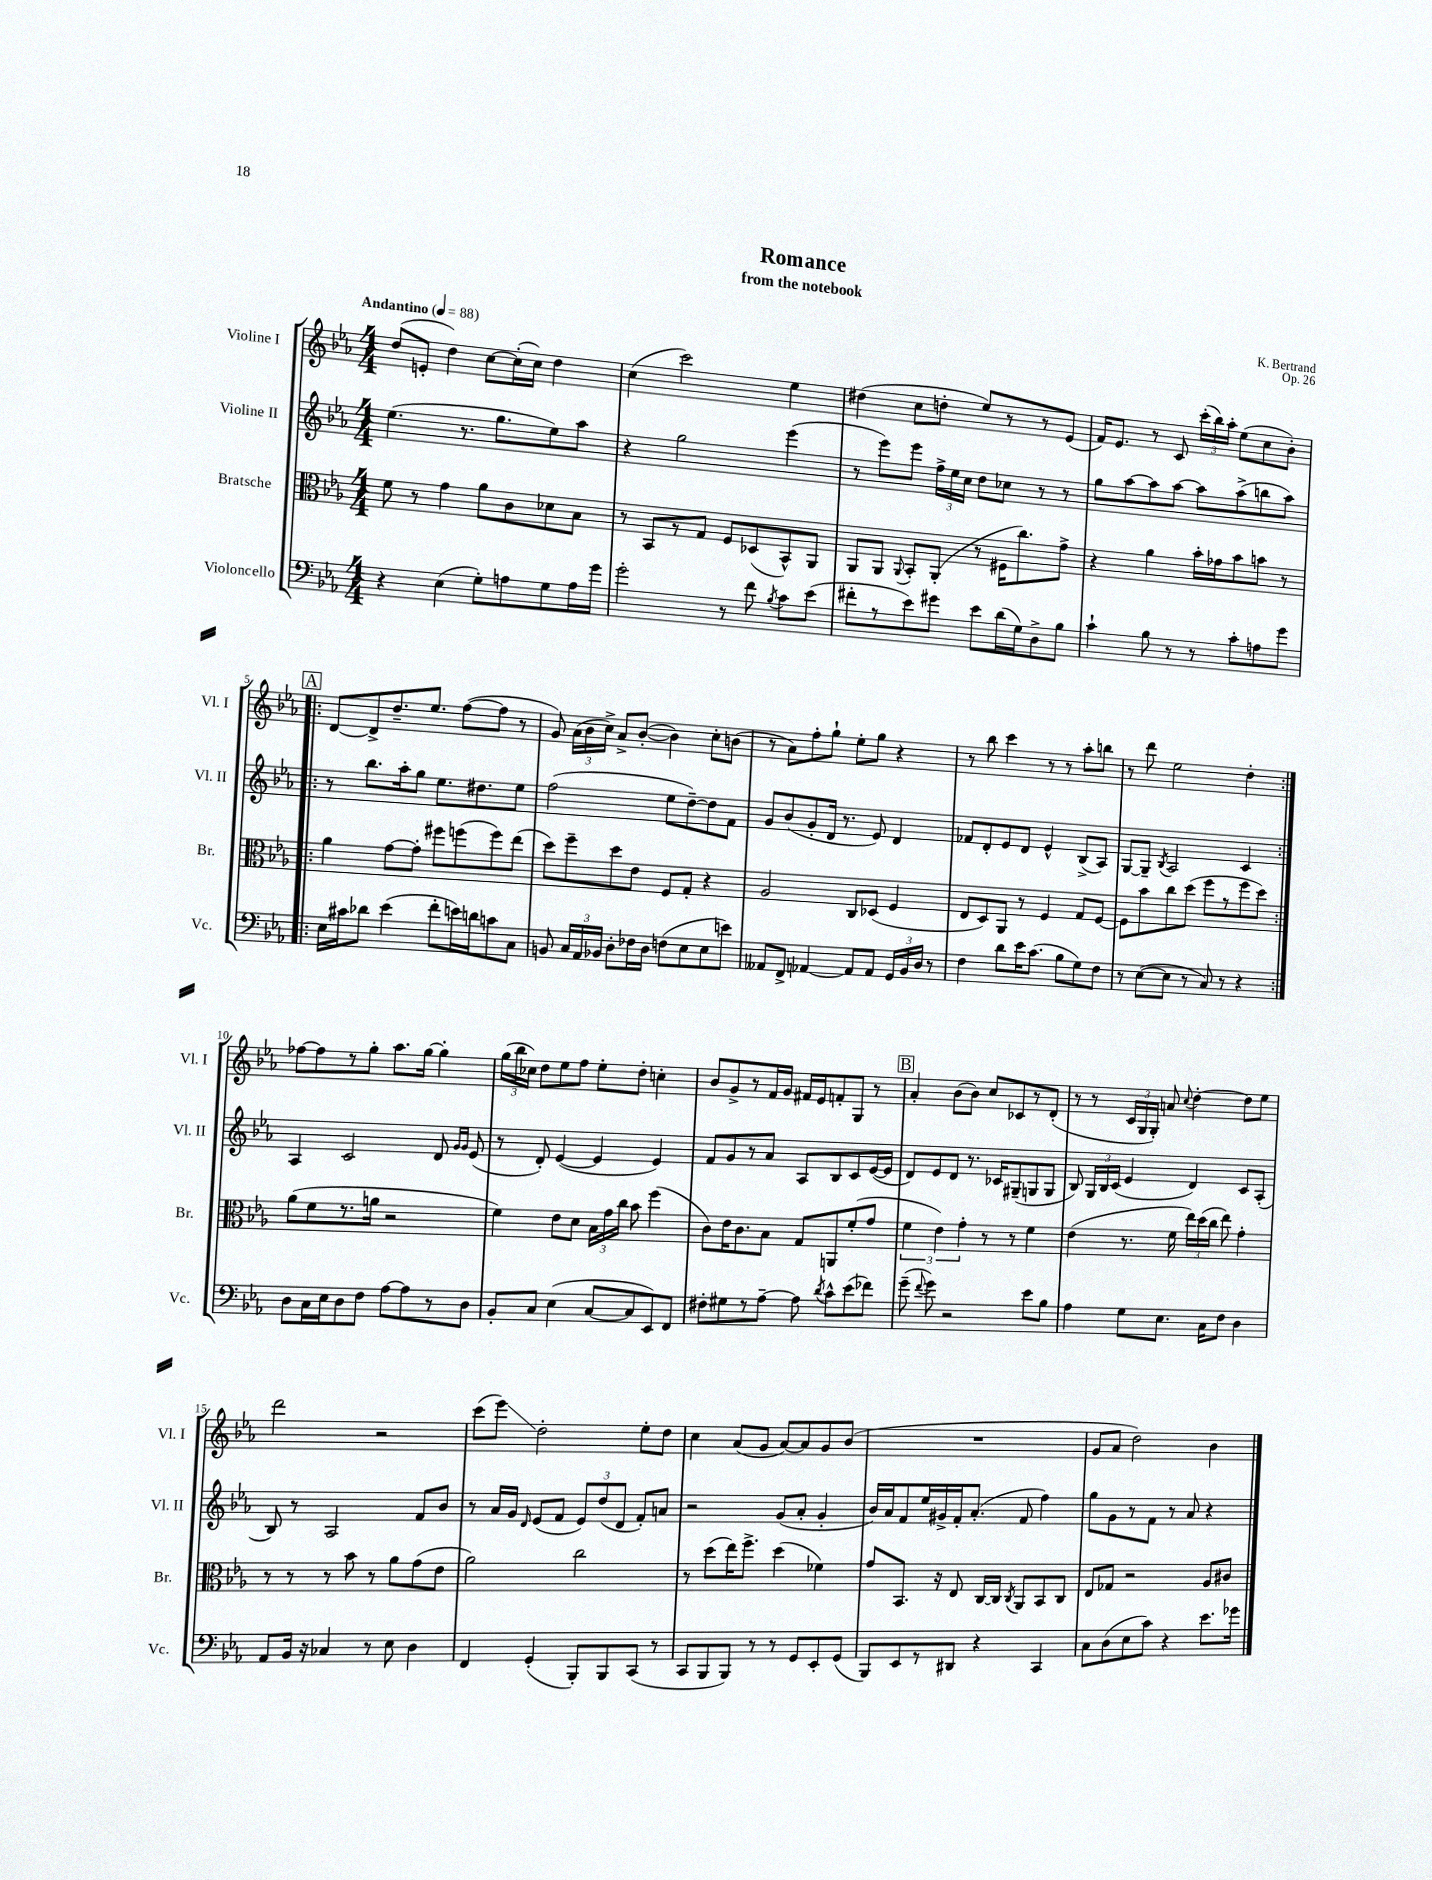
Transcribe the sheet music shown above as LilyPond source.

\header { title = "Romance" composer = "K. Bertrand" subtitle = "from the notebook" opus = "Op. 26" }
<<
\new StaffGroup <<
\new Staff = "s0" \with { instrumentName = "Violine I" shortInstrumentName = "Vl. I" } {
    \clef treble \key ees \major \numericTimeSignature \time 4/4 \tempo "Andantino" 4 = 88
    \autoBeamOff d''8[( e'8]-. d''4) c''8[~ c''16-.( c''16]) d''4 |
    c''4( c'''2) ees''4 |
    dis''4( c''8[ d''8]-. ees''8[) r8 r8 ees'8]( |
    f'16[) ees'8.] r8 c'8 \tuplet 3/2 { c'''16[-.( bes''16) aes''16]-. } ees''8[( c''8 bes'8]-.) |
    \repeat volta 2 { \mark \markup { \box "A" } d'8[~ d'8-> d''8.-- ees''8.] f''8[~( f''8] r8 |
    g'8) \tuplet 3/2 { aes'16[( bes'16 c''16]->) } aes'8[-> bes'8]~-.( bes'4) c''8[-. b'8]( |
    r8 aes'8[) f''8-. g''8]-! ees''8[-. g''8] r4 |
    r8 bes''8 c'''4 r8 r8 aes''8[-. b''8] |
    r8 d'''8 ees''2 d''4-. | }
    fes''8[~ fes''8 r8 g''8]-. aes''8.[ g''16]~ g''4-. |
    \tuplet 3/2 { g''16[( bes''16 ces''16]) } d''8[ ees''8 f''8] ees''8[-. d''8]-. c''4-. |
    bes'8[ g'8-> r8 f'16 g'16] fis'16[ ees'16 f'8-. g8] r8 |
    \mark \markup { \box "B" } aes'4-. bes'8[( bes'8]) c''8[ ces'8 r8 d'8]-.( |
    r8 r8 \tuplet 3/2 { c'16[ g16 g16]-.) } a'8 \appoggiatura { c''8 } d''4~-. d''8[ ees''8] |
    d'''2 r2 |
    c'''8[( ees'''8]\glissando) d''2-. ees''8[-. d''8] |
    c''4 aes'8[( g'8] aes'8[~) aes'8 g'8 bes'8]( |
    R1 |
    g'8[ aes'8] d''2) bes'4 \bar "|." |
}
\new Staff = "s1" \with { instrumentName = "Violine II" shortInstrumentName = "Vl. II" } {
    \clef treble \key ees \major \numericTimeSignature \time 4/4
    \autoBeamOff ees''4.( r8. g''8.[ ees''8) aes''8] |
    r4 g''2 ees'''4( |
    r8 ees'''8[) ees'''8] \tuplet 3/2 { f''16[-> ees''16 c''16] } d''8[ ces''8] r8 r8 |
    g''8[ aes''8~ aes''8 aes''8]~ aes''8[ aes''8->( b''8 aes''8]) |
    \repeat volta 2 { \mark \markup { \box "A" } r8 bes''8.[ aes''16-. g''8] ees''8.[ dis''8. ees''8] |
    f''2( ees''8[ d''8~--) d''8 f'8] |
    g'8[ bes'8( g'8-. d'16] r8. ees'8) d'4 |
    fes'8[ d'8-. ees'8 d'8] ees'4-^ bes8[->( aes8]) |
    g8[~ g8]-- \acciaccatura { bes8 } aes2 c'4 | }
    aes4 c'2 d'8 \grace { g'16[ g'16] } ees'8( |
    r8 d'8-.) ees'4~( ees'4 ees'4) |
    f'8[ g'8 r8 aes'8] aes8[ bes8 c'8 ees'16~( ees'16] |
    \mark \markup { \box "B" } d'8[) ees'8 d'8] r8. ces'16[ gis8--( g8 g8] |
    bes8) \tuplet 3/2 { g16[ bes16 c'16]( } ees'4 d'4) c'8[ aes8]-.( |
    bes8) r8 aes2 f'8[ bes'8] |
    r8 aes'16[ g'16] \grace { d'16 } ees'8[( f'8] \tuplet 3/2 { ees'8[) d''8( d'8] } f'8[-.) a'8] |
    r2 g'8[( aes'8]-. g'4-. |
    bes'16[) aes'16 f'8 ees''16 gis'16-> f'16-. aes'8.]-.( f'8 f''4) |
    g''8[ g'8 r8 f'8] r8 aes'8 r4 \bar "|." |
}
\new Staff = "s2" \with { instrumentName = "Bratsche" shortInstrumentName = "Br." } {
    \clef alto \key ees \major \numericTimeSignature \time 4/4
    \autoBeamOff f'8 r8 g'4 aes'8[ c'8 des'8 bes8] |
    r8 bes,8[ r8 g8] f8[ des8( bes,8-^) aes,8] |
    aes,8[ aes,8] \appoggiatura { aes,8 } bes,8[-. aes,8]-.( r8 fis16[ c''8.) g'8]-> |
    r4 aes'4 bes'16[-. ges'16 bes'8 b'8] r8 |
    \repeat volta 2 { \mark \markup { \box "A" } aes'4 g'8[~ g'8]-. fis''8[ f''8( f''8) ees''8]( |
    d''8[) f''8-- d''8 ees'8] f8[ g8]-. r4 |
    aes2 c8[ des8]( f4 |
    ees8[ d8) aes,8] r8 f4 g8[ f8]~ |
    f8[ bes'8 c''8 d''8]( f''8[ r8 f''8 d''8]) | }
    aes'8[( f'8 r8. a'16] r2 |
    f'4) ees'8[ d'8] \tuplet 3/2 { bes16[ g'16 c''16] } bes'8 f''4( |
    c'8[) ees'16 c'8. bes8] g8[ a,8 f'8-.( g'8] |
    \mark \markup { \box "B" } \tuplet 3/2 { f'4 ees'4) g'4-. } r8 r8 f'4 |
    ees'4( r8. f'16 \tuplet 3/2 { ees''16[) d''16( c''16] } ees''8) g'4-. |
    r8 r8 r8 bes'8 r8 aes'8[ g'8( ees'8] |
    aes'2) c''2 |
    r8 d''8[( ees''16) f''8.]-> d''4( fes'4) |
    g'8[ bes,8.] r16 ees8 c16[~ c16] \acciaccatura { c8 } aes,8[ bes,8 c8] |
    ees8[ ges8] r2 aes8[ cis'8] \bar "|." |
}
\new Staff = "s3" \with { instrumentName = "Violoncello" shortInstrumentName = "Vc." } {
    \clef bass \key ees \major \numericTimeSignature \time 4/4
    \autoBeamOff r4 ees4( g8[-.) a8 g8 a16 g'16] |
    g'2-. r8 f'8 \acciaccatura { bes8 } c'8[ ees'8]( |
    fis'8[-. r8 ees'8) gis'8] ees'8[ d'16( g16) d8-> bes8] |
    c'4-! bes8 r8 r8 c'8[-. a8 g'8] |
    \repeat volta 2 { \mark \markup { \box "A" } ees16[ cis'16 des'8] ees'4( f'8[-. e'16) d'16 c'8 c8] |
    b,8 \tuplet 3/2 { c16[ aes,16 bes,16] } d8[-. fes16 d16] f8[( ees8 ees8 e'8]) |
    aeses,8[ f,8]-> aes,4~ aes,8[ aes,8] \tuplet 3/2 { g,16[ bes,16 d16] } r8 |
    f4 d'8[ ees'16 c'8.]( bes8[ g8) f8] |
    r8 ees8[~( ees8] r8 c8) r8 r4 | }
    d8[ c16 ees16 d8 f8] aes8[~ aes8 r8 d8] |
    bes,8[-. c8] ees4( c8[~ c8 ees,8) f,8] |
    fis8[-. gis8 r8 aes8]~-- aes8 \acciaccatura { d'8 } c'8[-^ ees'8( fes'8]) |
    \mark \markup { \box "B" } g'8--( \appoggiatura { f'8 } g'8) r2 ees'8[ bes8] |
    aes4 g8[ ees8.] c16[ f8] d4 |
    aes,8[ bes,16] r16 ces4 r8 ees8 d4 |
    f,4 g,4-.( bes,,8[-.) bes,,8 c,8]( r8 |
    c,8[ bes,,8 bes,,8]) r8 r8 g,8[ ees,8-. g,8]( |
    bes,,8[) ees,8 r8 dis,8] r4 c,4 |
    c8[ d8( ees8 c'8]) r4 ees'8.[ ges'16] \bar "|." |
}
>>
>>
